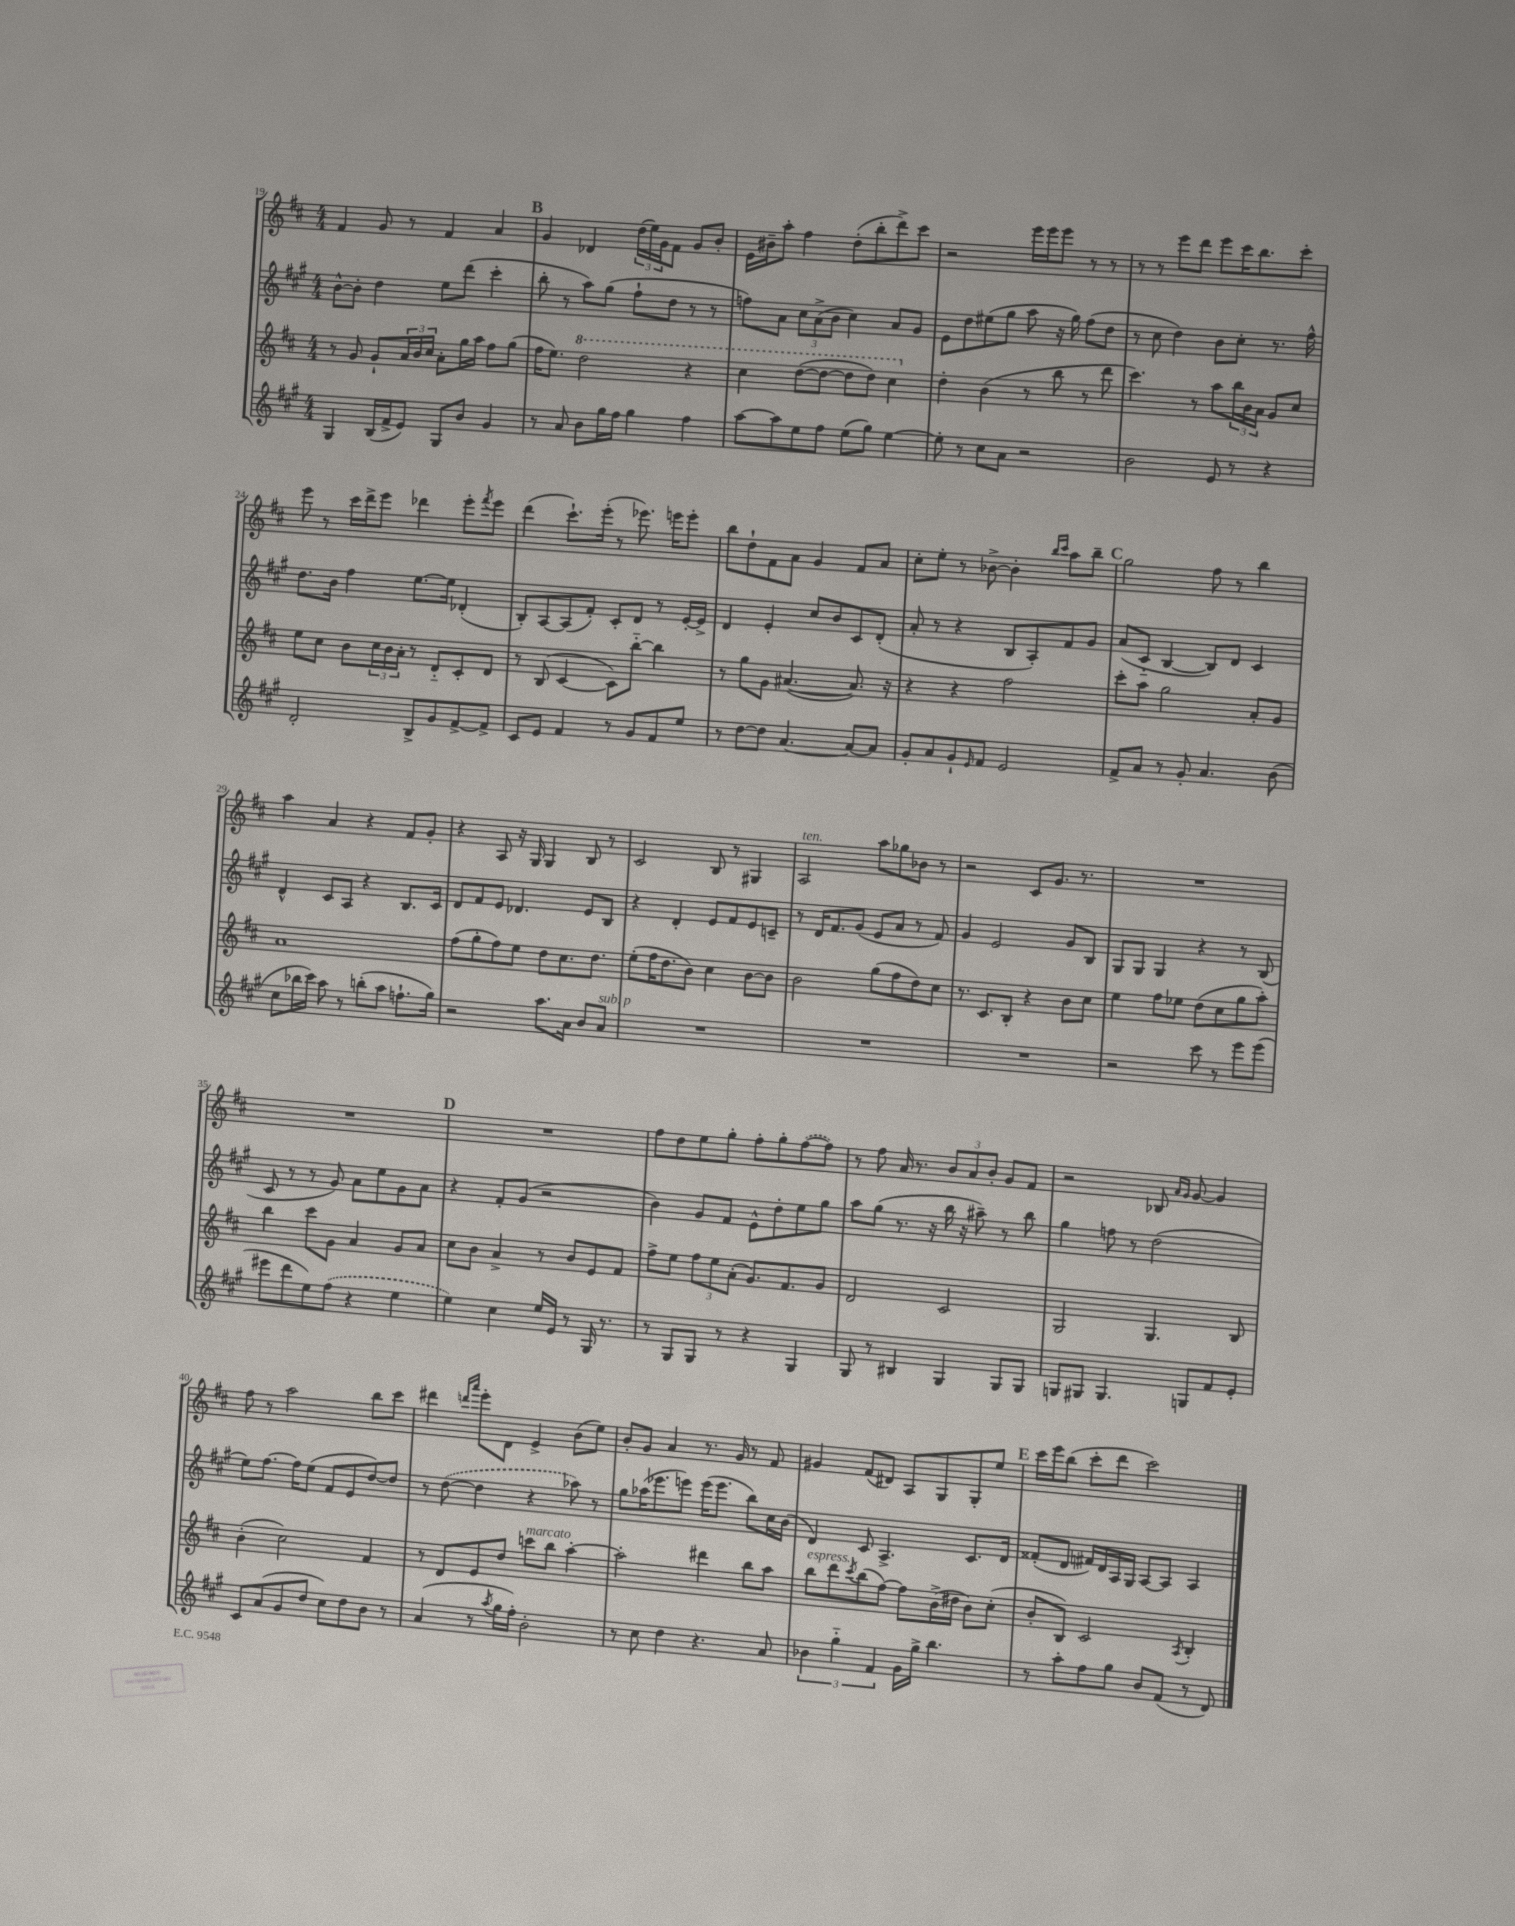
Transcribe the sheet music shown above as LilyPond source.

<<
\new StaffGroup <<
\new Staff = "s0" {
    \clef treble \key d \major \numericTimeSignature \time 4/4
    fis'4 g'8 r8 fis'4 a'4 |
    \mark \markup { \bold "B" } g'4 des'4 \tuplet 3/2 { d''16( e''16) g'16 } fis'8 g'8 b'8-. |
    e'16 bis'16-- a''8-. fis''4 d''8-.( b''8-. d'''8->) cis'''8 |
    r2 e'''16 e'''16 e'''8 r8 r8 |
    r8 r8 e'''8 d'''8 e'''8 cis'''16 b''8. cis'''8-. |
    e'''8 r8 cis'''16 d'''16-> e'''8 des'''4 e'''8-. \acciaccatura { fis'''8 } e'''8 |
    d'''4( cis'''8.-!) e'''16-.( r8 ees'''8.) e'''16 e'''8-. |
    b''8 d''8-! fis'8 a'8 g'4 fis'8 a'8 |
    cis''8-. e''8-. r8 bes'8~-> bes'4-. \grace { b''16 cis'''16 } a''8 b''8-- |
    \mark \markup { \bold "C" } g''2 fis''8 r8 b''4 |
    a''4 a'4 r4 fis'8 g'8-. |
    r4 a8 r16 g16 g4 b8 r8 |
    cis'2 b8 r8 gis4 |
    a2^\markup { \italic "ten." } a''8 ges''8 bes'8 r8 |
    r2 cis'8 g'8. r8. |
    R1 |
    R1 |
    \mark \markup { \bold "D" } R1 |
    fis''8 d''8 e''8 g''8-. fis''8-. g''8-. \once \slurDashed fis''8~( fis''8) |
    r8 fis''8 a'16 r8. \tuplet 3/2 { b'8 a'8 b'8-. } g'8 fis'8 |
    r2 bes8 \grace { a'16 g'16 } g'8~ g'4 |
    fis''8 r8 a''2 b''8 cis'''8 |
    dis'''4 \grace { d'''16 a'''16 } e'''8-. d'8 e'4-> b'8( e''8) |
    b'8-. g'8 a'4 r8. g'16 r8 fis'8 |
    gis'4 fis'8( dis'8) a8 g8 g8-. e''8 |
    \mark \markup { \bold "E" } cis'''16 e'''16 b''8( cis'''8-. d'''8 cis'''2) \bar "|." |
}
\new Staff = "s1" {
    \clef treble \key a \major \numericTimeSignature \time 4/4
    b'8~-^ b'8-. d''4 e''8 d'''8( cis'''4-. |
    \mark \markup { \bold "B" } b''8-. r8 a''8) gis''8( fis''8-! d''8 r8 r8 |
    f''8) a'8 \tuplet 3/2 { cis''8 a'8->( b'8 } cis''4) a'8 gis'8 |
    e'8 d''8 eis''8( gis''8 a''8 r16 gis''16) fis''8( d''8 |
    r8 cis''8 d''4) b'8 cis''8-. r8. fis''16-^ |
    d''8. b'16 fis''4 e''8.~ e''16 des'4-.( |
    b8-.) a8~ a8( fis'8-.) cis'8-. d'8 r8 e'16~-. e'16-> |
    d'4 e'4-. cis''8 b'8 cis'8 d'8-.( |
    a'8-. r8 r4 b8 a8-.) fis'8 gis'8 |
    \mark \markup { \bold "C" } a'8( cis'8-_ b4~ b8) d'8 cis'4 |
    d'4-^ cis'8 a8 r4 b8. cis'16 |
    d'8 fis'8 e'8 des'4. e'8 b8 |
    r4 d'4-. e'8 fis'8 e'8 c'8-- |
    r8 d'16 fis'8. gis'8( e'8 a'8 r8 fis'8) |
    gis'4 e'2 gis'8 b8 |
    gis8 gis8 gis4 r4 r8 b8( |
    cis'8 r8 r8 gis'8) a'8 e''8 gis'8 a'8 |
    \mark \markup { \bold "D" } r4 fis'8-. gis'8( r2 |
    b'4) gis'8 fis'8 e'8-^ d''8-. e''8 gis''8 |
    a''8 gis''8( r8. r16 b''16 r16 ais''8--) r8 b''8 |
    gis''4 f''8 r8 d''2( |
    e''8) fis''8.~ fis''16 e''8( fis'8 e'8 d''8~) d''8 |
    r8 \once \slurDashed d''8~( d''4 r4 aes''8) r8 |
    gis''8 aes''16( ees'''8. e'''8) e'''16( e'''8. b''8) cis''16 b'16( |
    d'4) cis'8 a4.-> cis'8. d'16 |
    \mark \markup { \bold "E" } fisis'8-.( d'8 fis'16) d'16 a16 gis16 a8~ a8 a4 \bar "|." |
}
\new Staff = "s2" {
    \clef treble \key d \major \numericTimeSignature \time 4/4
    r8 g'8 g'8-! \tuplet 3/2 { a'16 b'16 cis''16 } a'8-. g''16 a''16 fis''8 g''8( |
    \mark \markup { \bold "B" } fis''16 e''8.) \ottava #1 d'''2 r4 |
    cis'''4 d'''8~( d'''8~ d'''8 d'''8) cis'''4 \ottava #0 |
    d''4-. b'4( r8 b''8 r8 d'''8 |
    cis'''4.) r8 a''8 \tuplet 3/2 { b''16 b'16 a'16 } g'8 cis''8 |
    e''8 cis''8 b'8 \tuplet 3/2 { cis''16 b'16 a'16-. } r8 d'8-_ cis'8-. d'8 |
    r8 b8( cis'4~ cis'8) b''8~-_ b''4 |
    r8 g''8 g'8 ais'4.~( ais'8.) r16 |
    r4 r4 fis''2 |
    \mark \markup { \bold "C" } cis'''8-. a''8 g''2 a'8-. g'8 |
    a'1 |
    fis''8( g''8-. fis''8) e''8 d''8 cis''8. d''8. |
    e''8-.( fis''16 d''8. b'8) cis''4 b'8~ b'8 |
    b'2 g''8( fis''8 d''8) cis''8 |
    r8. cis'8. b8-. r4 b'8 cis''8 |
    e''4 fis''8 ees''8 d''8( cis''8 g''8 a''8-.) |
    b''4 cis'''8 g'8 a'4 g'8 a'8 |
    \mark \markup { \bold "D" } cis''8 b'8 a'4-> r8 b'8 e'8 fis'8 |
    fis''8-> e''8 \tuplet 3/2 { fis''8 e''8 a'8-.( } g'8.) fis'8. g'8 |
    d'2 cis'2 |
    g2 g4. b8 |
    b'4-.( cis''2) fis'4 |
    r8 d'8 e'8 d''8 c'''8^\markup { \italic "marcato" } b''8 a''4~-. |
    a''2-. dis'''4 b''8 a''8 |
    b''8^\markup { \italic "espress." } d'''8 \acciaccatura { cis'''8 } b''8( fis''8~) fis''8 b'16->( dis''16 b'8) cis''8-.( |
    \mark \markup { \bold "E" } b'8-. b8) cis'2 \acciaccatura { a8 } b4-. \bar "|." |
}
\new Staff = "s3" {
    \clef treble \key a \major \numericTimeSignature \time 4/4
    gis4 b16( fis'16-> e'8) gis8 b'8 gis'4 |
    \mark \markup { \bold "B" } r8 a'8 b'8 gis''16 fis''16 gis''4 fis''4 |
    a''8~ a''8 e''8 fis''8 e''8( gis''8) e''4~ |
    e''8-. r8 cis''8 a'8 r2 |
    b'2 e'8 r8 r4 |
    d'2-. b8-> gis'8 fis'8~-> fis'8-> |
    cis'8 e'8 fis'4 r8 gis'8 fis'8 e''8 |
    r8 d''8~ d''8 a'4.~ a'8~ a'8 |
    gis'8-. a'8 gis'8-! \grace { e'16 } fis'8 e'2 |
    \mark \markup { \bold "C" } fis'8-> a'8 r8 gis'8-. a'4. b'8( |
    cis''8 bes''16 cis'''16) a''8 r8 b''8-.( a''8 f''8.-! gis''16) |
    r2 a''8. a'16 b'8 a'8^\markup { \italic "sub. p" } |
    R1 |
    R1 |
    R1 |
    r2 cis'''8 r8 e'''8 e'''8( |
    eis'''8 d'''8 e''8) \once \slurDashed fis''8( r4 e''4 |
    \mark \markup { \bold "D" } e''4) cis''4 e''16 e'16 r8 gis16 r8. |
    r8 gis8 gis8 r8 r4 gis4 |
    gis8 r8 bis4 gis4 gis8 gis8 |
    g8 gis8 gis4. g8 fis'8 e'8-. |
    cis'8 a'8( gis'8 d''8 cis''8) d''8 b'8 r8 |
    a'4( r8 \acciaccatura { a''8 } gis''16 fis''16-.) b'2-. |
    r8 cis''8 d''4 r4. a'8 |
    \tuplet 3/2 { bes'4 gis''4-_ fis'4 } gis'16 gis''16-> b''4. |
    \mark \markup { \bold "E" } r8 a''8-. fis''8 gis''8 b'8 fis'8( r8 d'8) \bar "|." |
}
>>
>>
\layout { \context { \Score currentBarNumber = #19 } }
